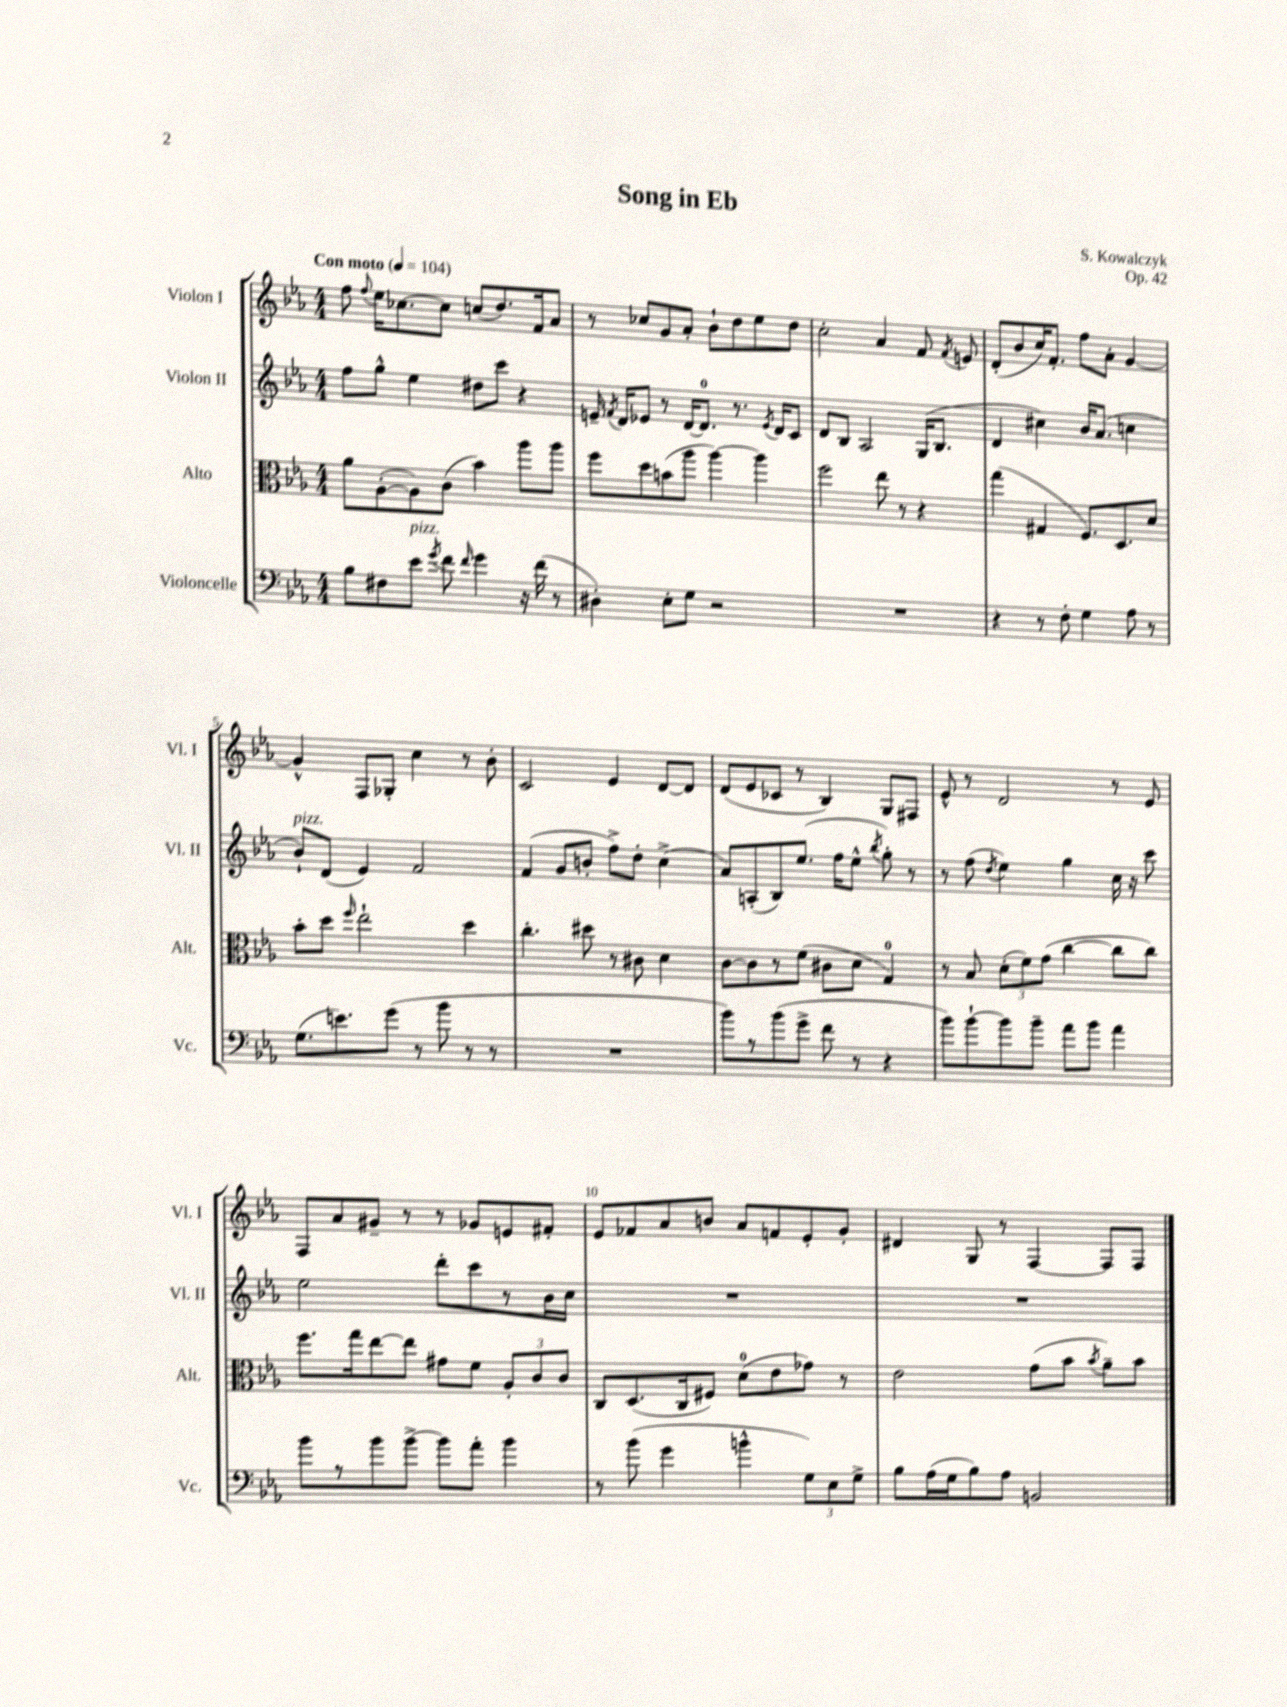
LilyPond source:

\header { title = "Song in Eb" composer = "S. Kowalczyk" opus = "Op. 42" }
<<
\new StaffGroup <<
\new Staff = "s0" \with { instrumentName = "Violon I" shortInstrumentName = "Vl. I" } {
    \clef treble \key ees \major \numericTimeSignature \time 4/4 \tempo "Con moto" 4 = 104
    \autoBeamOff f''8 \appoggiatura { f''8 } ees''16[ ces''8.~ ces''8] c''8[( d''8.) f'16 aes'8] |
    r8 ces''8[ g'8 aes'8]-. bes'8[-! d''8 ees''8 d''8] |
    c''2-. aes'4 f'8 \acciaccatura { f'8 } e'8 |
    d'8[-.( bes'8 c''16) f'8.]-. f''8[ aes'8]-. g'4~ |
    g'4-^ f8[ ges8]-. c''4 r8 bes'8-. |
    c'2 ees'4 d'8[~ d'8] |
    d'8[( ees'8 ces'8] r8 bes4) g8[ fis8] |
    ees'8-^ r8 d'2 r8 ees'8 |
    f8[ aes'8 gis'8]-- r8 r8 ges'8[ e'8 fis'8]-. |
    ees'8[ fes'8 aes'8 b'8] aes'8[ f'8 ees'8-. g'8]-. |
    dis'4 g8 r8 f4~ f8[ f8] \bar "|." |
}
\new Staff = "s1" \with { instrumentName = "Violon II" shortInstrumentName = "Vl. II" } {
    \clef treble \key ees \major \numericTimeSignature \time 4/4
    \autoBeamOff f''8[ g''8]-^ ees''4 dis''8[ c'''8] r4 |
    e'16-- \acciaccatura { f'8 } d'16[ ees'8] r8 d'16[~ d'8.]-0 r8. \acciaccatura { ees'8 } d'16[ c'8] |
    d'8[ bes8] aes2 g16[( bes8.] |
    d'4 cis''4) bes'16[ aes'8.]( c''4 |
    bes'8[-!^\markup { \italic "pizz." }) d'8]( ees'4) f'2 |
    f'4( g'8[ b'8]-. f''8[->) d''8]-. c''4->( |
    aes'8[) a8-.( bes8) ees''8.]( f''16[ ees''8]-^ \acciaccatura { bes''8 } g''8-.) r8 |
    r8 f''8( \acciaccatura { d''8 } ees''4) g''4 c''16 r16 c'''8 |
    ees''2 d'''8[-. c'''8 r8 bes'16 c''16] |
    R1 |
    R1 \bar "|." |
}
\new Staff = "s2" \with { instrumentName = "Alto" shortInstrumentName = "Alt." } {
    \clef alto \key ees \major \numericTimeSignature \time 4/4
    \autoBeamOff aes'8[ aes8~-.( aes8) c'8]( bes'4) aes''8[ aes''8] |
    f''8[ d''8 b'8( aes''8] aes''4~) aes''4 |
    f''2 ees''8 r8 r4 |
    g''4( gis4 f8.[) d8. d'8] |
    bes'8[-. d''8] \grace { f''16 } ees''2-! d''4 |
    c''4.-. dis''8 r8 cis'8 d'4 |
    c'8[~ c'8 r8 f'8]( cis'8[ d'8] g4-0) |
    r8 bes8 \tuplet 3/2 { d'8[-.( f'8) g'8]( } c''4~ c''8[ c''8]) |
    f''8.[ g''16 ees''8~ ees''8] gis'8[ f'8] \tuplet 3/2 { aes8[-. c'8 c'8] } |
    c8[ d8.( c16 fis8]) d'8[-0( ees'8 ges'8]) r8 |
    ees'2 g'8[( bes'8] \acciaccatura { bes'8 } aes'8[--) bes'8] \bar "|." |
}
\new Staff = "s3" \with { instrumentName = "Violoncelle" shortInstrumentName = "Vc." } {
    \clef bass \key ees \major \numericTimeSignature \time 4/4
    \autoBeamOff bes8[ fis8 ees'8]^\markup { \italic "pizz." } \acciaccatura { g'8 } f'8 \grace { f'16 } g'4 r16 f'16( r8 |
    dis4-.) ees8[-. g8] r2 |
    R1 |
    r4 r8 f8-. g4 aes8 r8 |
    g8.[( e'8.) g'8]( r8 bes'8 r8 r8 |
    R1 |
    bes'8[) r8 bes'8( g'8]-> f'8 r8 r4 |
    bes'8[) bes'8~-! bes'8 bes'8]-- aes'8[ bes'8] aes'4 |
    bes'8[ r8 bes'8 bes'8]~-> bes'8[ aes'8]-. bes'4 |
    r8 bes'8( g'4 b'4-^ \tuplet 3/2 { g8[) ees8 g8]-> } |
    bes8[ aes16( g16 bes8) aes8] b,2 \bar "|." |
}
>>
>>
\layout { \context { \Score \override BarNumber.break-visibility = ##(#f #t #t) barNumberVisibility = #(every-nth-bar-number-visible 5) } }
